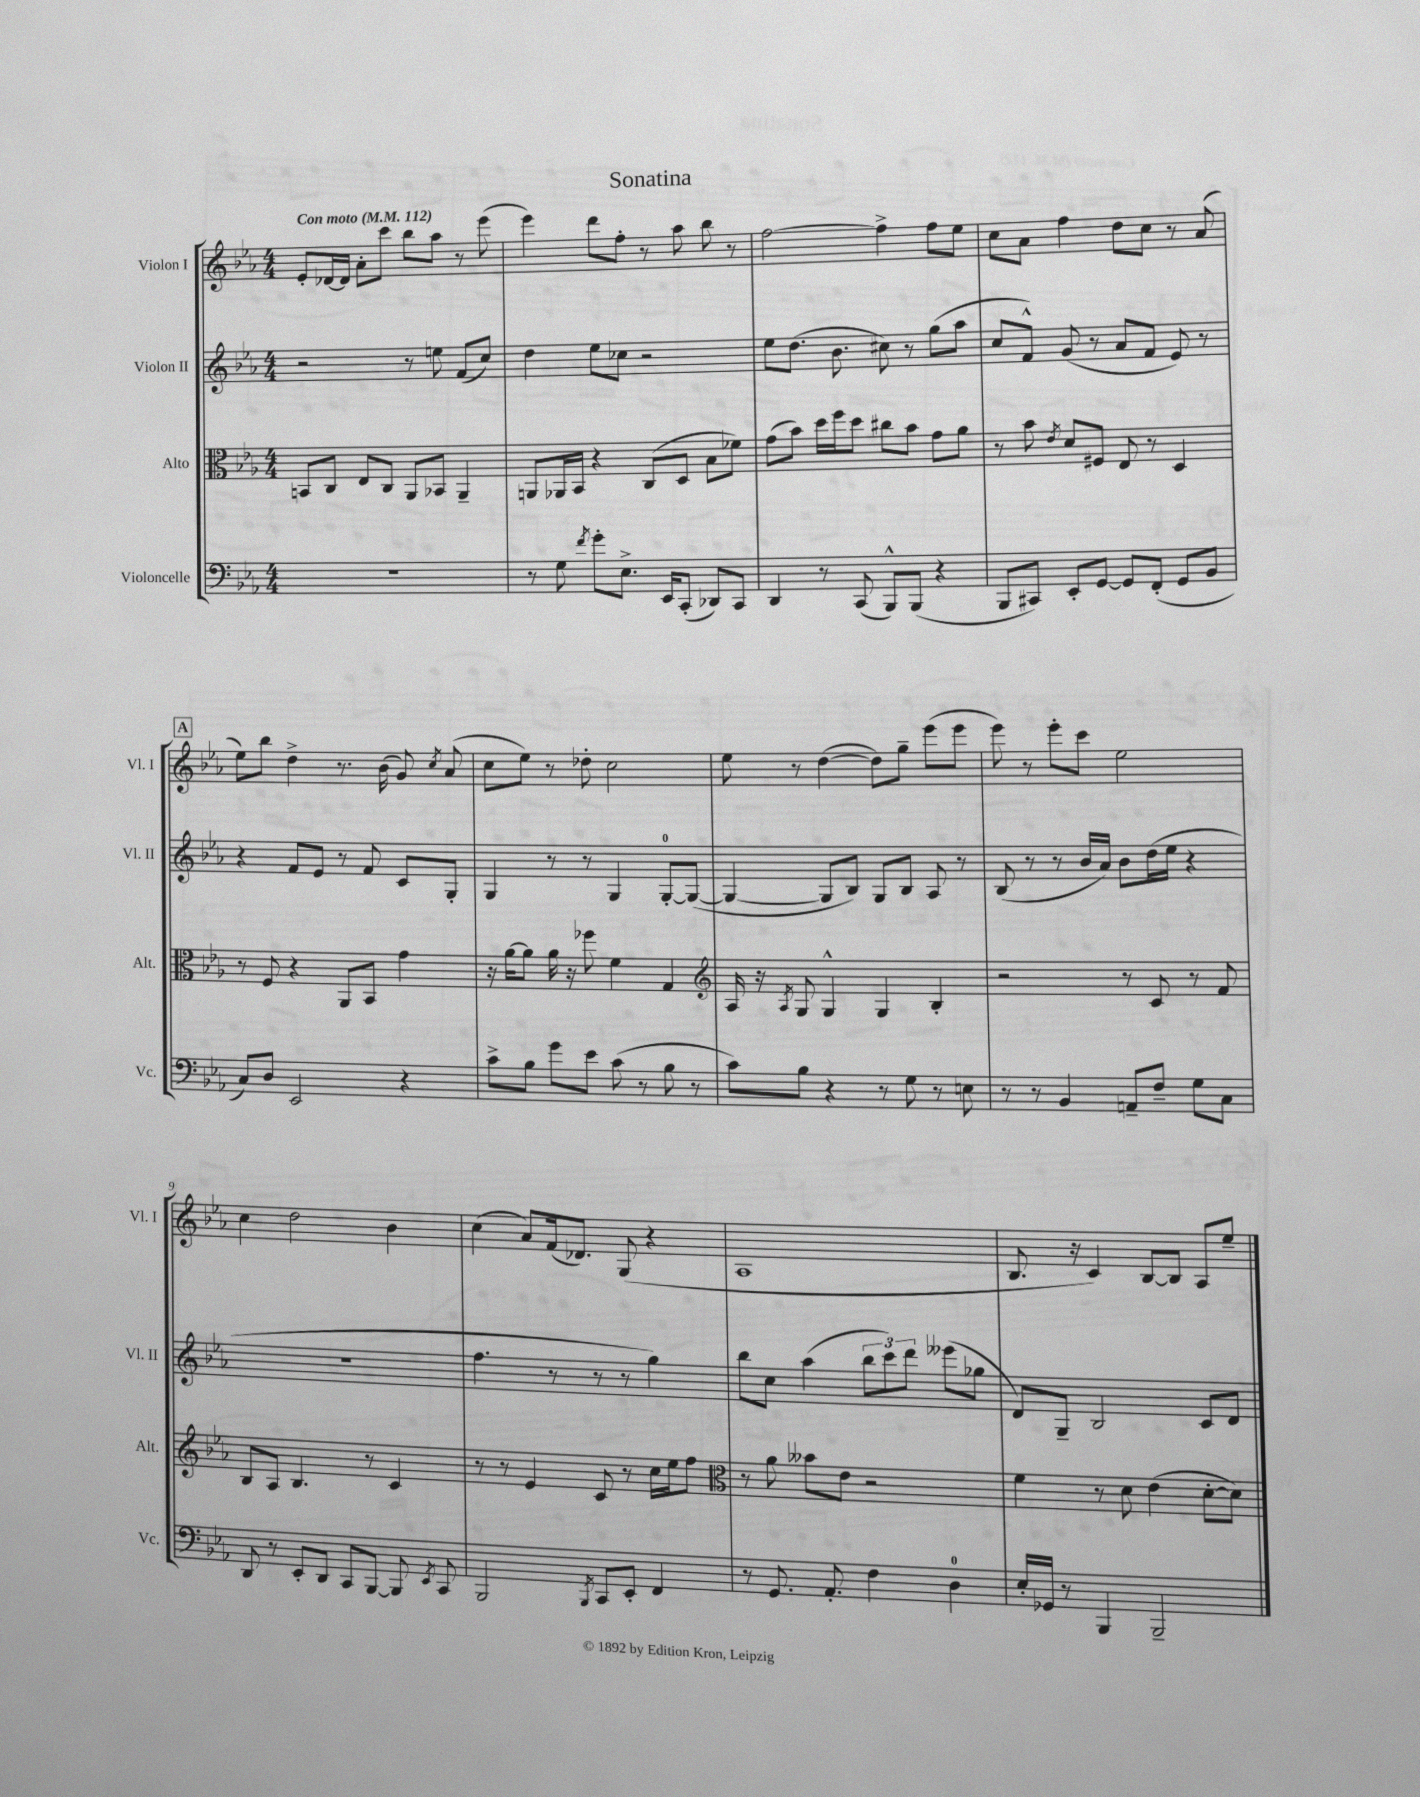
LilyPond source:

\header { title = "Sonatina" }
<<
\new StaffGroup <<
\new Staff = "s0" \with { instrumentName = "Violon I" shortInstrumentName = "Vl. I" } {
    \clef treble \key ees \major \numericTimeSignature \time 4/4 \tempo "Con moto" 4 = 112
    \autoBeamOff ees'8[-. des'16~ des'16] aes'8[-. c'''8] bes''8[ aes''8] r8 ees'''8( |
    ees'''4) d'''8[ f''8]-. r8 aes''8 bes''8 r8 |
    f''2~ f''4-> f''8[ ees''8] |
    c''8[ aes'8] f''4 d''8[ c''8] r8 aes'8( |
    \mark \markup { \box "A" } ees''8[) bes''8] d''4-> r8. bes'16( g'8) \acciaccatura { c''8 } aes'8( |
    c''8[ ees''8]) r8 des''8-. c''2 |
    ees''8 r8 d''4~( d''8[) g''8]-- ees'''8[( ees'''8] |
    ees'''8) r8 ees'''8[-. c'''8] ees''2 |
    c''4 d''2 bes'4 |
    c''4( aes'8[) f'16( des'8.]) g8( r4 |
    aes1 |
    bes8. r16 c'4) bes8[~ bes8] aes8[ ees''8]-- \bar "|." |
}
\new Staff = "s1" \with { instrumentName = "Violon II" shortInstrumentName = "Vl. II" } {
    \clef treble \key ees \major \numericTimeSignature \time 4/4
    \autoBeamOff r2 r8 e''8 f'8[( c''8]) |
    d''4 ees''8[ ces''8] r2 |
    ees''8[ d''8.]( bes'8. cis''8) r8 g''8[( aes''8] |
    c''8[ f'8]-^) g'8( r8 aes'8[ f'8] ees'8) r8 |
    \mark \markup { \box "A" } r4 f'8[ ees'8] r8 f'8 c'8[ g8]-. |
    g4 r8 r8 g4 g8[-0~-. g8]~( |
    g4~ g8[ bes8]) g8[ bes8] aes8 r8 |
    bes8( r8 r8 bes'16[ aes'16]) bes'8[ d''16( ees''16] r4 |
    R1 |
    f''4. r8 r8 r8 g''4) |
    bes''8[ c''8] aes''4( \tuplet 3/2 { bes''8[ c'''8) d'''8] } eeses'''8[( ges''8] |
    d'8[) g8]-- bes2 c'8[ d'8] \bar "|." |
}
\new Staff = "s2" \with { instrumentName = "Alto" shortInstrumentName = "Alt." } {
    \clef alto \key ees \major \numericTimeSignature \time 4/4
    \autoBeamOff b,8[ c8] ees8[ c8] aes,8[ bes,8] aes,4-- |
    a,8[ aes,16 bes,16] r4 c8[( d8] bes8[ fes'8]) |
    g'8[( bes'8]) d''16[ f''16 d''8] cis''8[ bes'8] g'8[ aes'8] |
    r8 bes'8 \acciaccatura { ees'8 } d'8[ fis8] ees8 r8 d4 |
    \mark \markup { \box "A" } r8 f8 r4 aes,8[ bes,8] g'4 |
    r16 aes'16[~ aes'8] aes'16 r16 fes''8 f'4 g4 |
    \clef treble aes16 r16 \acciaccatura { aes8 } g8 g4-^ g4 bes4-. |
    r2 r8 c'8 r8 f'8 |
    bes8[ aes8] bes4. r8 c'4 |
    r8 r8 ees'4 c'8 r8 c''16[ ees''16 f''8] |
    \clef alto r8 aes'8 beses'8[ ees'8] r2 |
    f'4 r8 d'8 ees'4( d'8[~-. d'8]) \bar "|." |
}
\new Staff = "s3" \with { instrumentName = "Violoncelle" shortInstrumentName = "Vc." } {
    \clef bass \key ees \major \numericTimeSignature \time 4/4
    \autoBeamOff R1 |
    r8 g8 \acciaccatura { f'8 } g'8[-. ees8.]-> ees,16[ c,8]-.( des,8[) c,8] |
    d,4 r8 c,8( bes,,8[-^) bes,,8]( r4 |
    bes,,8[ cis,8]) ees,8[-. g,8]~ g,8[ f,8]-.( g,8[ bes,8] |
    \mark \markup { \box "A" } c8[) d8] ees,2 r4 |
    c'8[-> bes8] g'8[ ees'8] c'8( r8 bes8 r8 |
    c'8[) bes8] r4 r8 g8 r8 e8 |
    r8 r8 bes,4 a,8[-- f8]-- g8[ c8] |
    d,8 r8 ees,8[-. d,8] c,8[ bes,,8]~ bes,,8 \acciaccatura { ees,8 } c,8 |
    bes,,2 \acciaccatura { bes,,8 } c,8[ ees,8]-. f,4 |
    r8 g,8. aes,8.-. f4 d4-0 |
    ees16[-. ges,16] r8 bes,,4 bes,,2-- \bar "|." |
}
>>
>>
